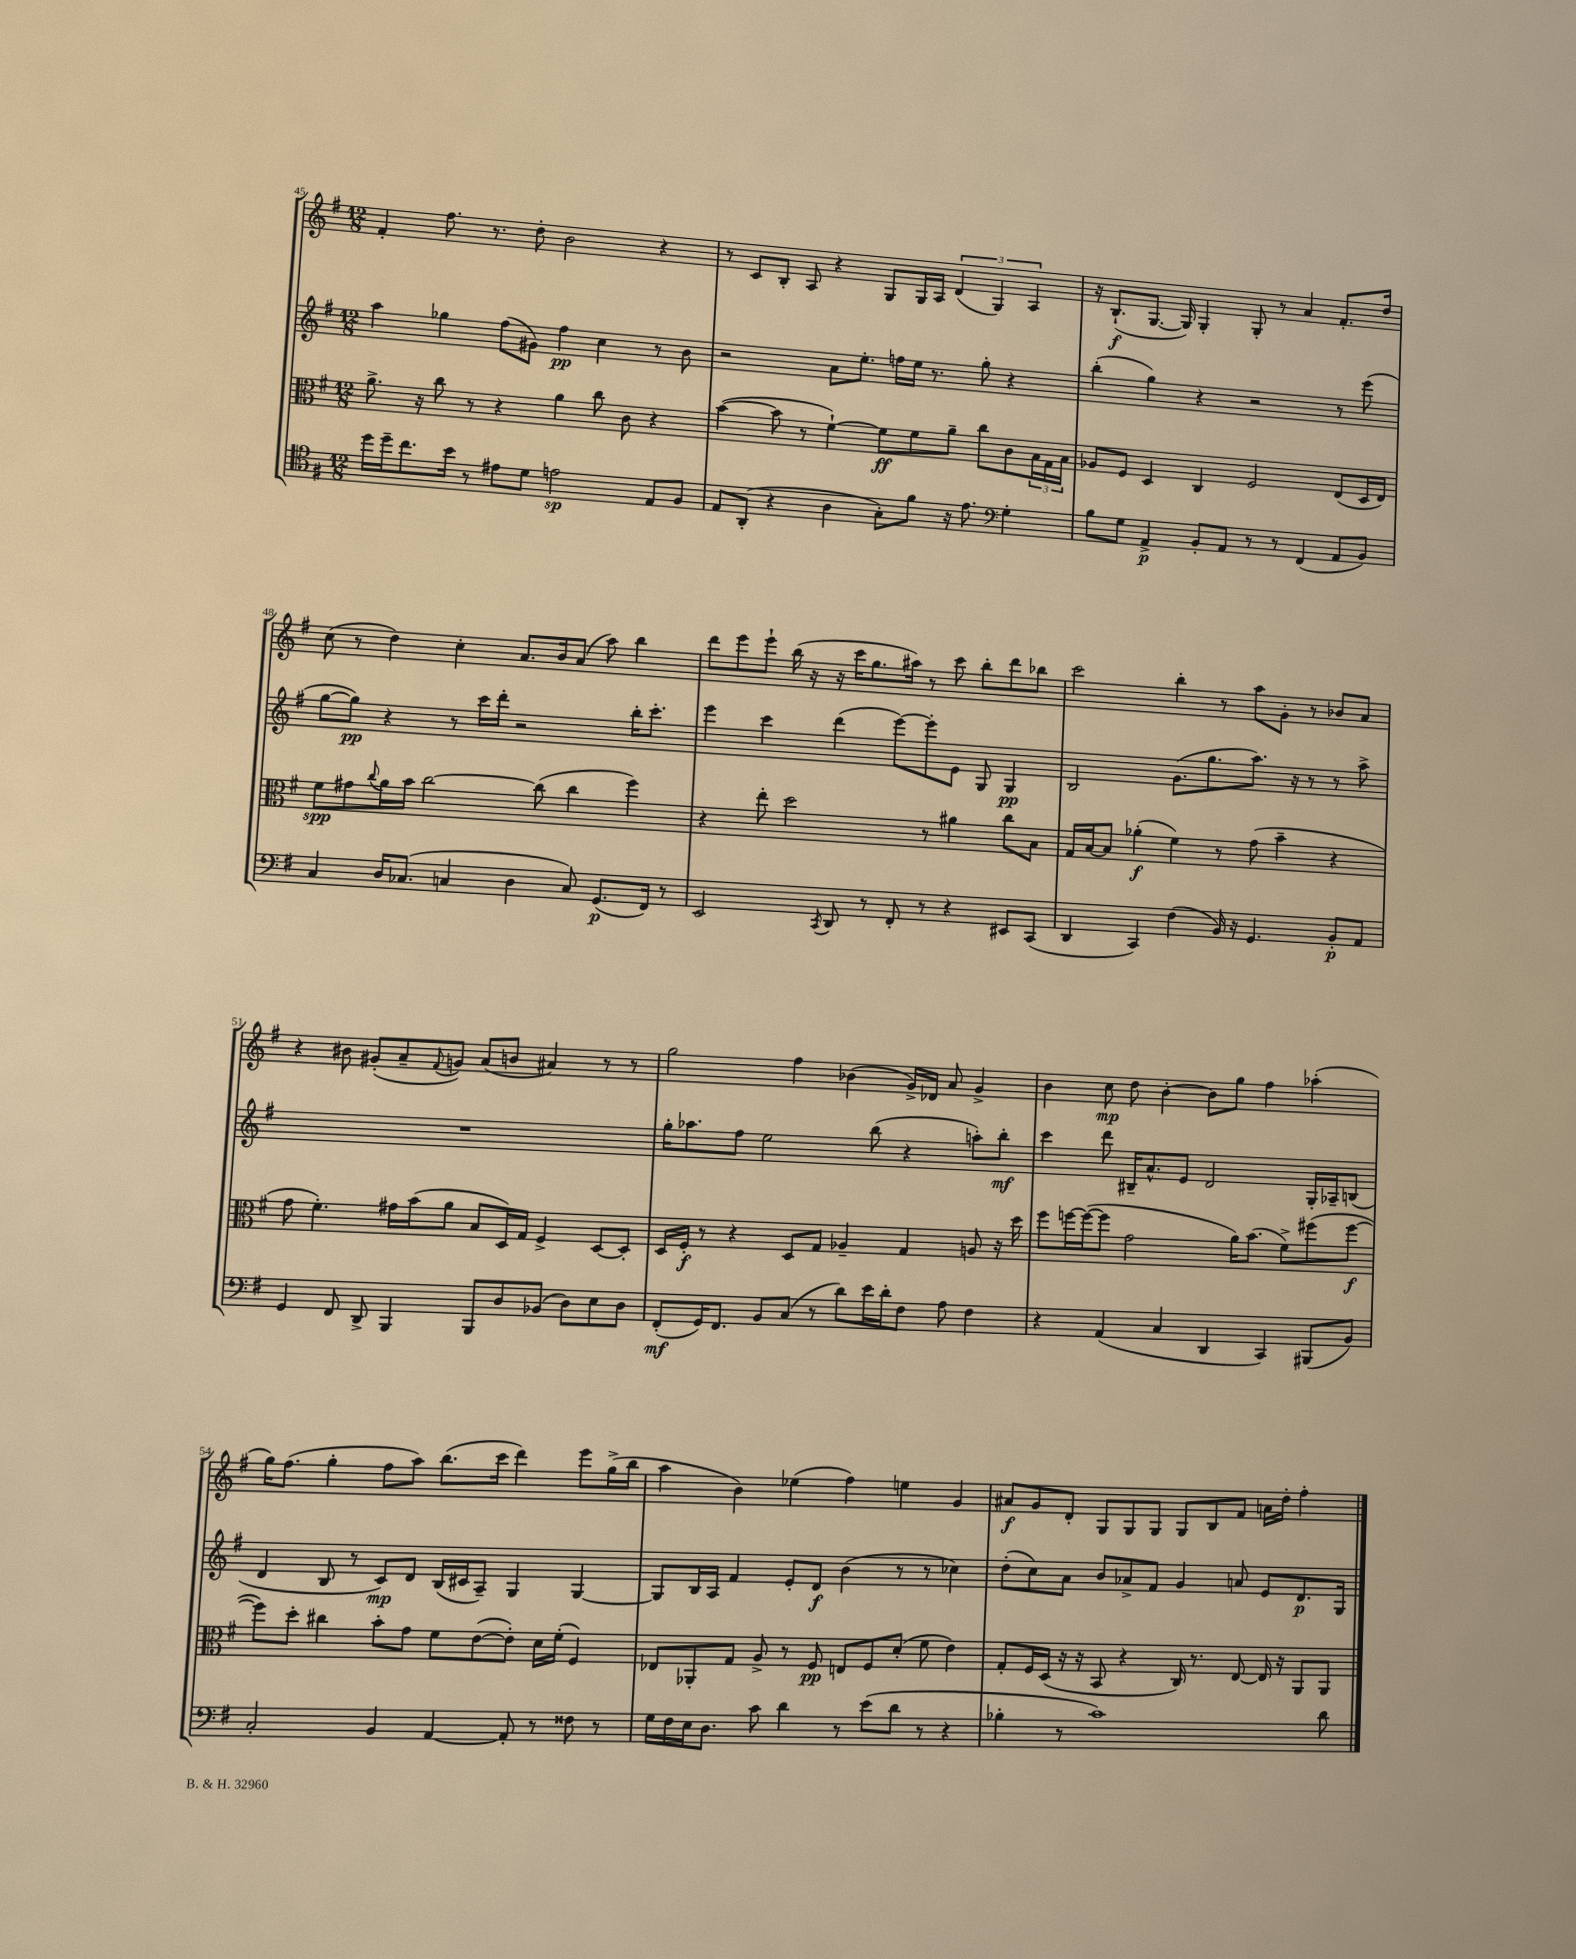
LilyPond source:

<<
\new StaffGroup <<
\new Staff = "s0" {
    \clef treble \key g \major \numericTimeSignature \time 12/8
    fis'4-. fis''8. r8. d''8-. b'2 r4 |
    r8 c'8 b8-. a8 r4 g8 g16 a16 \tuplet 3/2 { d'4( g4) a4 } |
    r16 b8.-!\f( g8.~ g16) g4-. g8-. r8 a'4 fis'8.-. d''16 |
    c''8( r8 d''4) c''4-. a'8. b'16 a'8( a''8) b''4 |
    d'''8 e'''8 e'''8-! b''16( r16 r16 c'''16 g''8. ais''16) r8 c'''8 b''8-. d'''8 bes''8 |
    c'''2 b''4-. r8 a''8 g'8-. r8 bes'8 a'8 |
    r4 bis'8 gis'8-.( a'8-- \appoggiatura { fis'8 } g'8) a'8( b'8 ais'4) r8 r8 |
    g''2 fis''4 bes'4( g'16->) des'16 a'8 g'4-> |
    b'4 c''8\mp d''8 b'4~-. b'8 g''8 fis''4 aes''4-.( |
    g''16) fis''8.( g''4-. fis''8 a''8) b''8.( c'''16 d'''4) e'''8 g''16->( b''16 |
    a''4 b'4) ees''4( fis''4) e''4 g'4 |
    ais'8\f g'8 d'8-. g8 g8 g8 g8 b8 fis'8 a'16 d''16-. fis''4-. \bar "|." |
}
\new Staff = "s1" {
    \clef treble \key g \major \numericTimeSignature \time 12/8
    a''4 ges''4 fis''8( gis'8) fis''4\pp c''4 r8 b'8 |
    r2 a'8 e''8.-. f''16 e''16 r8. g''8-. r4 |
    b''4-.( g''4) r4 r2 r8 e'''8( |
    g''8~ g''8\pp) r4 r8 c'''16 d'''16-. r2 b''16-. c'''8.-. |
    e'''4 c'''4 d'''4( e'''8~) e'''8-. e'8 g8 g4\pp |
    b2 g'8.( g''8. a''8.) r16 r8 r8 a''8-> |
    R1. |
    g''16-. aes''8. fis''8 e''2 b''8( r4 a''8-.) b''8-.\mf |
    c'''4 d'''8 bis16-- a'8.-^ e'8 d'2 g16-. aes16-- b8( |
    d'4 b8 r8 c'8\mp) d'8 b16( cis'16 a8--) g4 g4~ |
    g8 b16 a16 fis'4 e'8-. d'8\f b'4( r8 r8 ces''4) |
    d''8-.( c''8) a'8 b'8 aes'8-> fis'8 g'4 a'8 e'8 d'8.\p g16 \bar "|." |
}
\new Staff = "s2" {
    \clef alto \key g \major \numericTimeSignature \time 12/8
    a'8.-> r16 c''8 r8 r4 a'4 c''8 c'8 r4 |
    b'4~( b'8 r8 fis'4~-!) fis'8\ff fis'8 a'8-- c''8 c'8 \tuplet 3/2 { b16 g16 b16 } |
    aes8 fis8 d4 c4 fis2 e8( d16 e16) |
    fis'8\spp gis'8 \appoggiatura { c''8 } a'16 b'16 c''2~ c''8( c''4 fis''4) |
    r4 e''8-. d''2 r8 ais'4 c''8 b8 |
    g16 b16~ b8 aes'4-.\f( fis'4) r8 g'8( b'4-- r4 |
    g'8 fis'4.-.) gis'16 b'16( a'8 b8 d16) g16 fis4-> d8~ d8-. |
    d16 fis16-.\f r8 r4 d8 g8 aes4-- g4 a8 r16 d''16 |
    fis''8 f''16~ f''16~( f''8 g'2 a'16) b'8.( fis'8->) fis''8( fis''8~\f |
    fis''8) d''8-. cis''4 b'8-. g'8 fis'8 e'8~( e'8-.) d'16 fis'16-.( fis4) |
    ees8 aes,8-. g8 a8-> r8 fis8\pp e8 fis8 d'8-.( fis'8 e'4) |
    g8-. fis16 d16( r16 r16 b,8 r4 c16) r8. e8~ e16 r16 a,8 a,8 \bar "|." |
}
\new Staff = "s3" {
    \clef tenor \key g \major \numericTimeSignature \time 12/8
    d''16 d''16-- c''8. b'16 r8 eis'8 d'8 e'2\sp e8 fis8 |
    e8 a,8-.( r4 a4 g8-.) fis'8 r16 e'8. \clef bass g4-. |
    b8 g8 a,4->\p b,8-. a,8 r8 r8 fis,4( a,8 b,8) |
    c4 d16 ces8.( c4 d4 c8) g,8.\p( fis,16) r8 |
    e,2 \acciaccatura { c,8 } d,8 r8 fis,8-. r8 r4 eis,8 c,8( |
    d,4 c,4) fis4( b,16) r16 g,4. b,8-.\p a,8 |
    g,4 fis,8 d,8-> b,,4 b,,8 d8 bes,8( d8) e8 d8 |
    fis,8-.\mf( g,16) fis,8. b,8 c8( r8 d'8) e'16 d'16-. fis8 a8 fis4 |
    r4 a,4( c4 d,4 c,4) bis,,8( b,8) |
    c2-. b,4 a,4~ a,8-. r8 fisis8 r8 |
    g16 fis16 e16 d8. c'8 d'4 r8 e'8( d'8 r8 r4 |
    bes4-. r8 c'1) d'8 \bar "|." |
}
>>
>>
\layout { \context { \Score currentBarNumber = #45 } }
